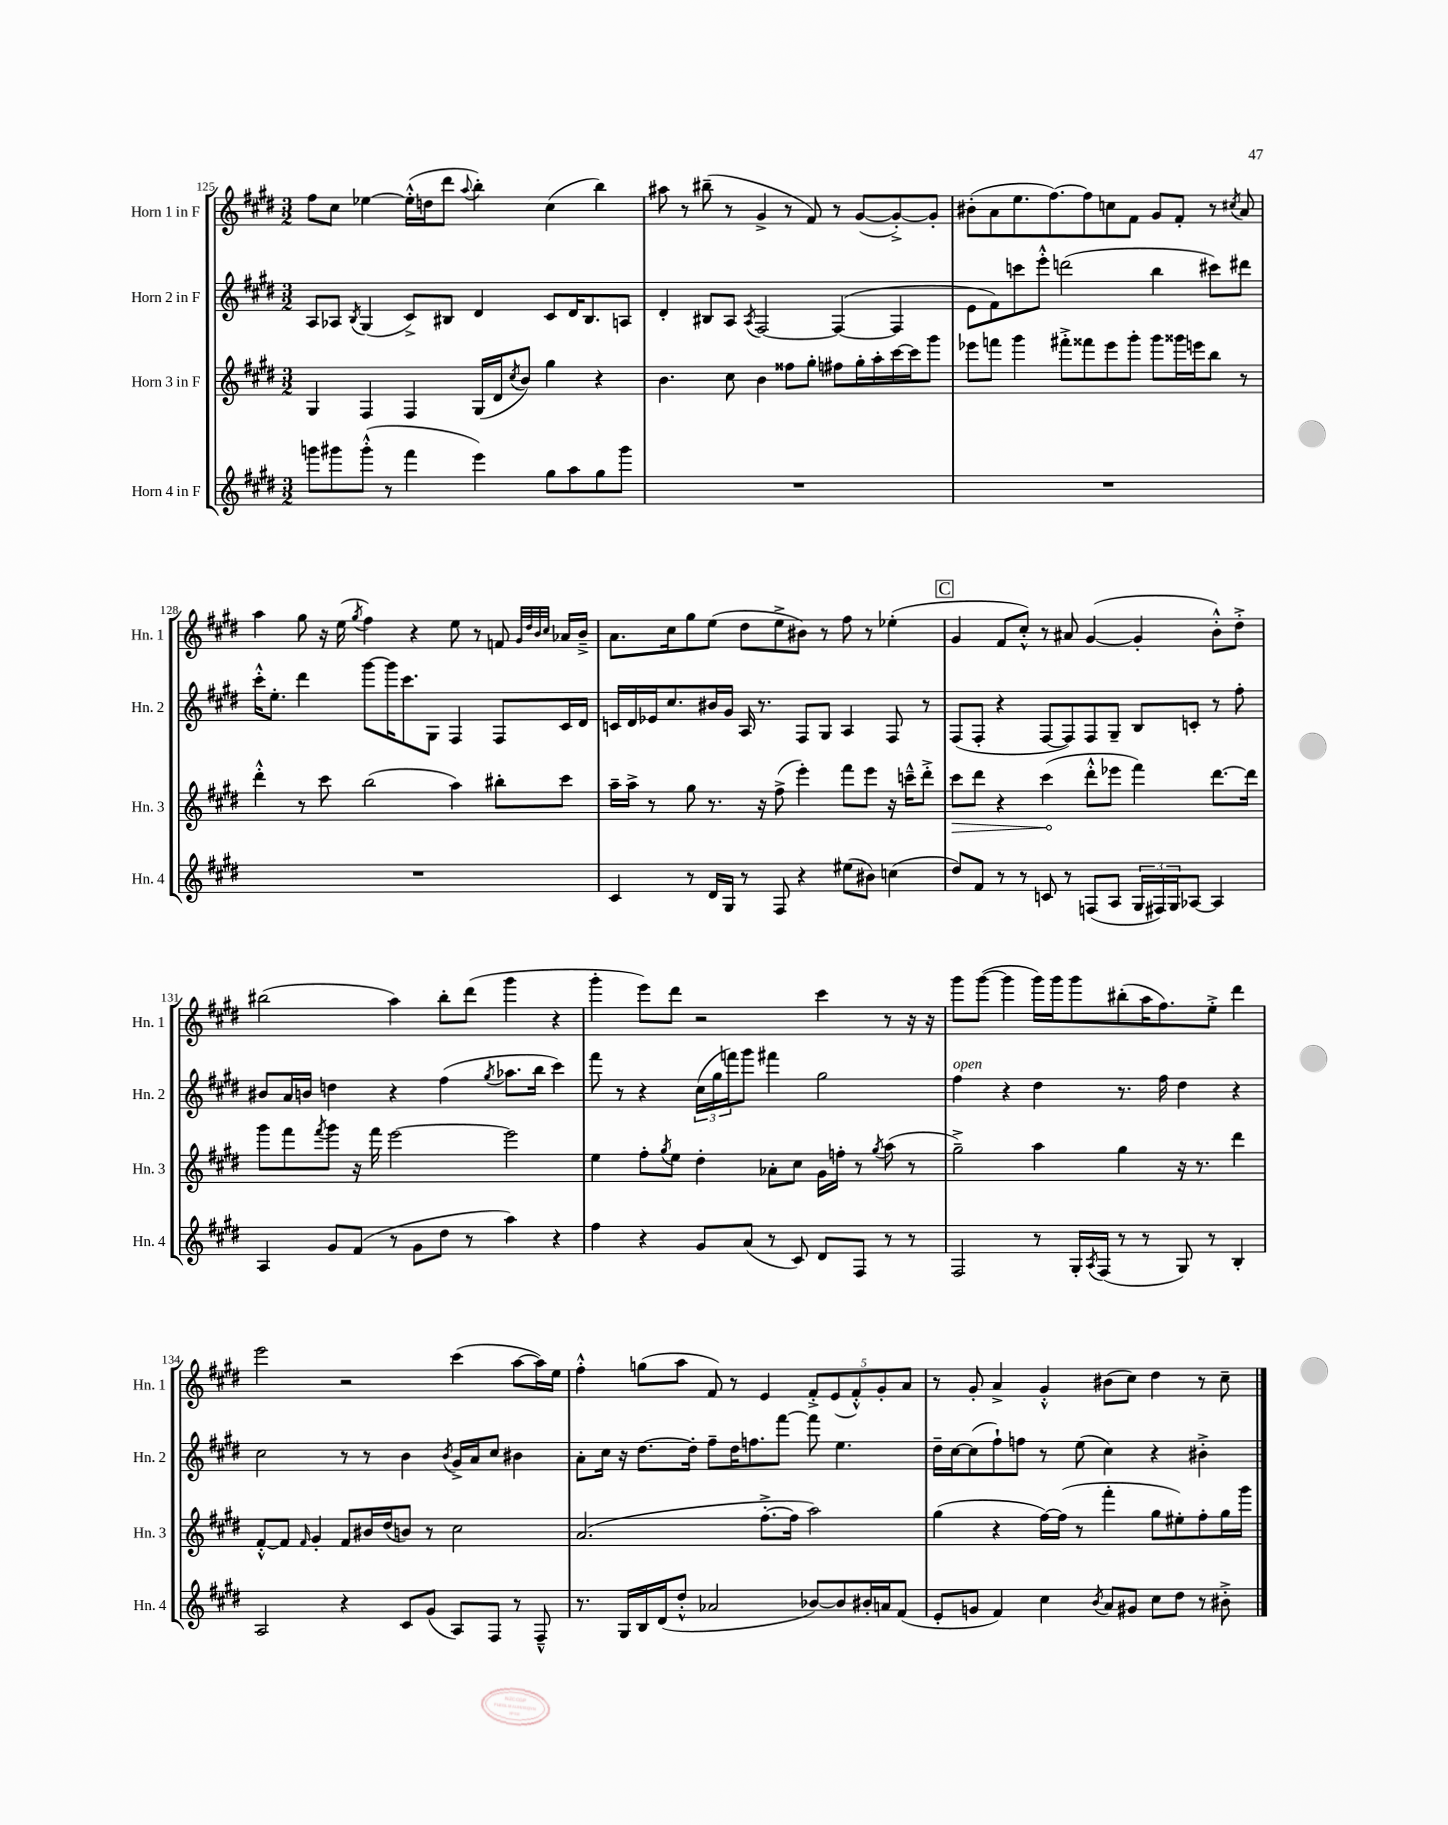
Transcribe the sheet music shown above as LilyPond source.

<<
\new StaffGroup <<
\new Staff = "s0" \with { instrumentName = "Horn 1 in F" shortInstrumentName = "Hn. 1" } {
    \clef treble \key e \major \numericTimeSignature \time 3/2
    fis''8 cis''8 ees''4~ ees''16-.-^( d''16 dis'''8 \appoggiatura { a''8 } b''4-.) cis''4( b''4) |
    ais''8 r8 bis''8--( r8 gis'4-> r8 fis'8) r8 gis'8~( gis'8~-.->) gis'8-. |
    bis'8-.( a'8 e''8. fis''8.~) fis''8 c''8 fis'8 gis'8 fis'8-. r8 \acciaccatura { cis''8 } a'8 |
    a''4 gis''8 r16 e''16( \acciaccatura { gis''8 } fis''4) r4 e''8 r8 f'8 \grace { gis'32 dis''32 b'32 cis''32 } aes'16 b'16---> |
    a'8. cis''16 gis''8 e''8( dis''8 e''8-> bis'8) r8 fis''8 r8 ees''4-.( |
    \mark \markup { \box "C" } gis'4 fis'8 cis''8-.-^) r8 ais'8 gis'4~( gis'4-. b'8-.-^) dis''8-.-> |
    bis''2( a''4) bis''8-. dis'''8( gis'''4 r4 |
    gis'''4-. e'''8) dis'''8 r2 cis'''4 r8 r16 r16 |
    gis'''8 gis'''8~( gis'''4 gis'''16) gis'''16 gis'''8 bis''8-.( a''16 fis''8.) e''8-.-> dis'''4 |
    e'''2 r2 cis'''4( a''8~ a''16) e''16 |
    fis''4-.-^ g''8( a''8 fis'8) r8 e'4 \tuplet 5/4 { fis'8-.-> e'8( fis'8-.-^) gis'8-. a'8 } |
    r8 gis'8-. a'4-> gis'4-.-^ bis'8( cis''8) dis''4 r8 cis''8-- \bar "|." |
}
\new Staff = "s1" \with { instrumentName = "Horn 2 in F" shortInstrumentName = "Hn. 2" } {
    \clef treble \key e \major \numericTimeSignature \time 3/2
    a8 aes8 \acciaccatura { b8 } gis4( cis'8->) bis8 dis'4 cis'8 dis'16 bis8. a8 |
    dis'4-. bis8 a8 \acciaccatura { a8 } fis2~ fis4~( fis4 |
    e'8 fis'8) c'''8 e'''8-.-^ d'''2( b''4 cis'''8) dis'''8 |
    cis'''16-.-^ e''8.-. dis'''4 gis'''8~ gis'''16 cis'''8. gis8 fis4 fis8 cis'16 dis'16 |
    c'16 dis'16 ees'16 cis''8. bis'16 gis'16 a16 r8. fis8 gis8 a4 fis8 r8 |
    \mark \markup { \box "C" } fis8( fis8-. r4 fis8~ fis8) fis8 gis8-- b8 c'8-. r8 fis''8-. |
    bis'8 a'16 b'16 d''4 r4 fis''4( \acciaccatura { gis''8 } aes''8. b''16 cis'''4) |
    fis'''8 r8 r4 \tuplet 3/2 { cis''16( gis''16 f'''16) } gis'''8 fis'''4 gis''2 |
    fis''4^\markup { \italic "open" } r4 dis''4 r8. fis''16 dis''4 r4 |
    cis''2 r8 r8 b'4 \acciaccatura { b'8 } gis'16-> a'16 cis''8 bis'4 |
    a'8-. cis''16 r16 dis''8.~ dis''16-. fis''8-- dis''16 f''8. fis'''8~ fis'''8 e''4. |
    dis''16-- cis''16~ cis''8( fis''8-!) f''8 r8 e''8( cis''4) r4 bis'4-.-> \bar "|." |
}
\new Staff = "s2" \with { instrumentName = "Horn 3 in F" shortInstrumentName = "Hn. 3" } {
    \clef treble \key e \major \numericTimeSignature \time 3/2
    gis4 fis4 fis4 gis16( dis'16 \acciaccatura { cis''8 } b'8) gis''4 r4 |
    b'4. cis''8 b'4 fisis''8 gis''8-. fis''8 gis''16-. a''16-. cis'''16~ cis'''16 gis'''8 |
    ees'''8 f'''8 gis'''4 fis'''8-.-> fisis'''8 ees'''8 gis'''8-. gis'''8 gisis'''16 e'''16 b''8 r8 |
    dis'''4-.-^ r8 cis'''8 b''2( a''4) bis''8-. cis'''8 |
    a''16-- a''16-> r8 gis''8 r8. r16 fis''8->( e'''4-.) fis'''8 e'''8 r16 c'''16---^ dis'''8-.-> |
    \mark \markup { \box "C" } \once \override Hairpin.circled-tip = ##t cis'''8\> dis'''8 r4 cis'''4\!( dis'''8-.-^ ees'''8 fis'''4) dis'''8.~ dis'''16 |
    gis'''8 fis'''8 \acciaccatura { fis'''8 } gis'''8 r16 fis'''16 e'''2~ e'''2 |
    e''4 fis''8-. \acciaccatura { gis''8 } e''8 dis''4-. aes'8-. cis''8 gis'16 f''16-. r8 \acciaccatura { gis''8 } a''8( r8 |
    gis''2--->) a''4 gis''4 r16 r8. dis'''4 |
    fis'8~-.-^ fis'8 \grace { fis'16 } gis'4-. fis'8 bis'16 dis''16( b'8) r8 cis''2 |
    a'2.( fis''8.~-.-> fis''16 a''2) |
    gis''4( r4 fis''16~) fis''16( r8 fis'''4-. gis''8 eis''8-.) fis''8-. gis''16 gis'''16 \bar "|." |
}
\new Staff = "s3" \with { instrumentName = "Horn 4 in F" shortInstrumentName = "Hn. 4" } {
    \clef treble \key e \major \numericTimeSignature \time 3/2
    g'''8 gis'''8 gis'''8-.-^( r8 fis'''4 e'''4) gis''8 a''8 gis''8 gis'''8 |
    R1. |
    R1. |
    R1. |
    cis'4 r8 dis'16 gis16 r8 fis8 r4 eis''8( bis'8) c''4( |
    \mark \markup { \box "C" } dis''8) fis'8 r8 r8 c'8 r8 f8( a8 \tuplet 3/2 { gis16 fis16) gis16 } aes8~ aes4 |
    a4 gis'8 fis'8( r8 gis'8 dis''8 r8 a''4) r4 |
    fis''4 r4 gis'8 a'8( r8 cis'8) dis'8 fis8 r8 r8 |
    fis2 r8 gis16-. \acciaccatura { a8 } fis16( r8 r8 gis8) r8 b4-. |
    a2 r4 cis'8 gis'8( a8) fis8 r8 fis8---^ |
    r8. gis16 b16 dis'16( dis''8-.-^ aes'2 bes'8~) bes'8 bis'16-. a'16 fis'8( |
    e'8-. g'8 fis'4) cis''4 \acciaccatura { b'8 } a'8 gis'8 cis''8 dis''8 r8 bis'8-.-> \bar "|." |
}
>>
>>
\layout { \context { \Score currentBarNumber = #125 } }
